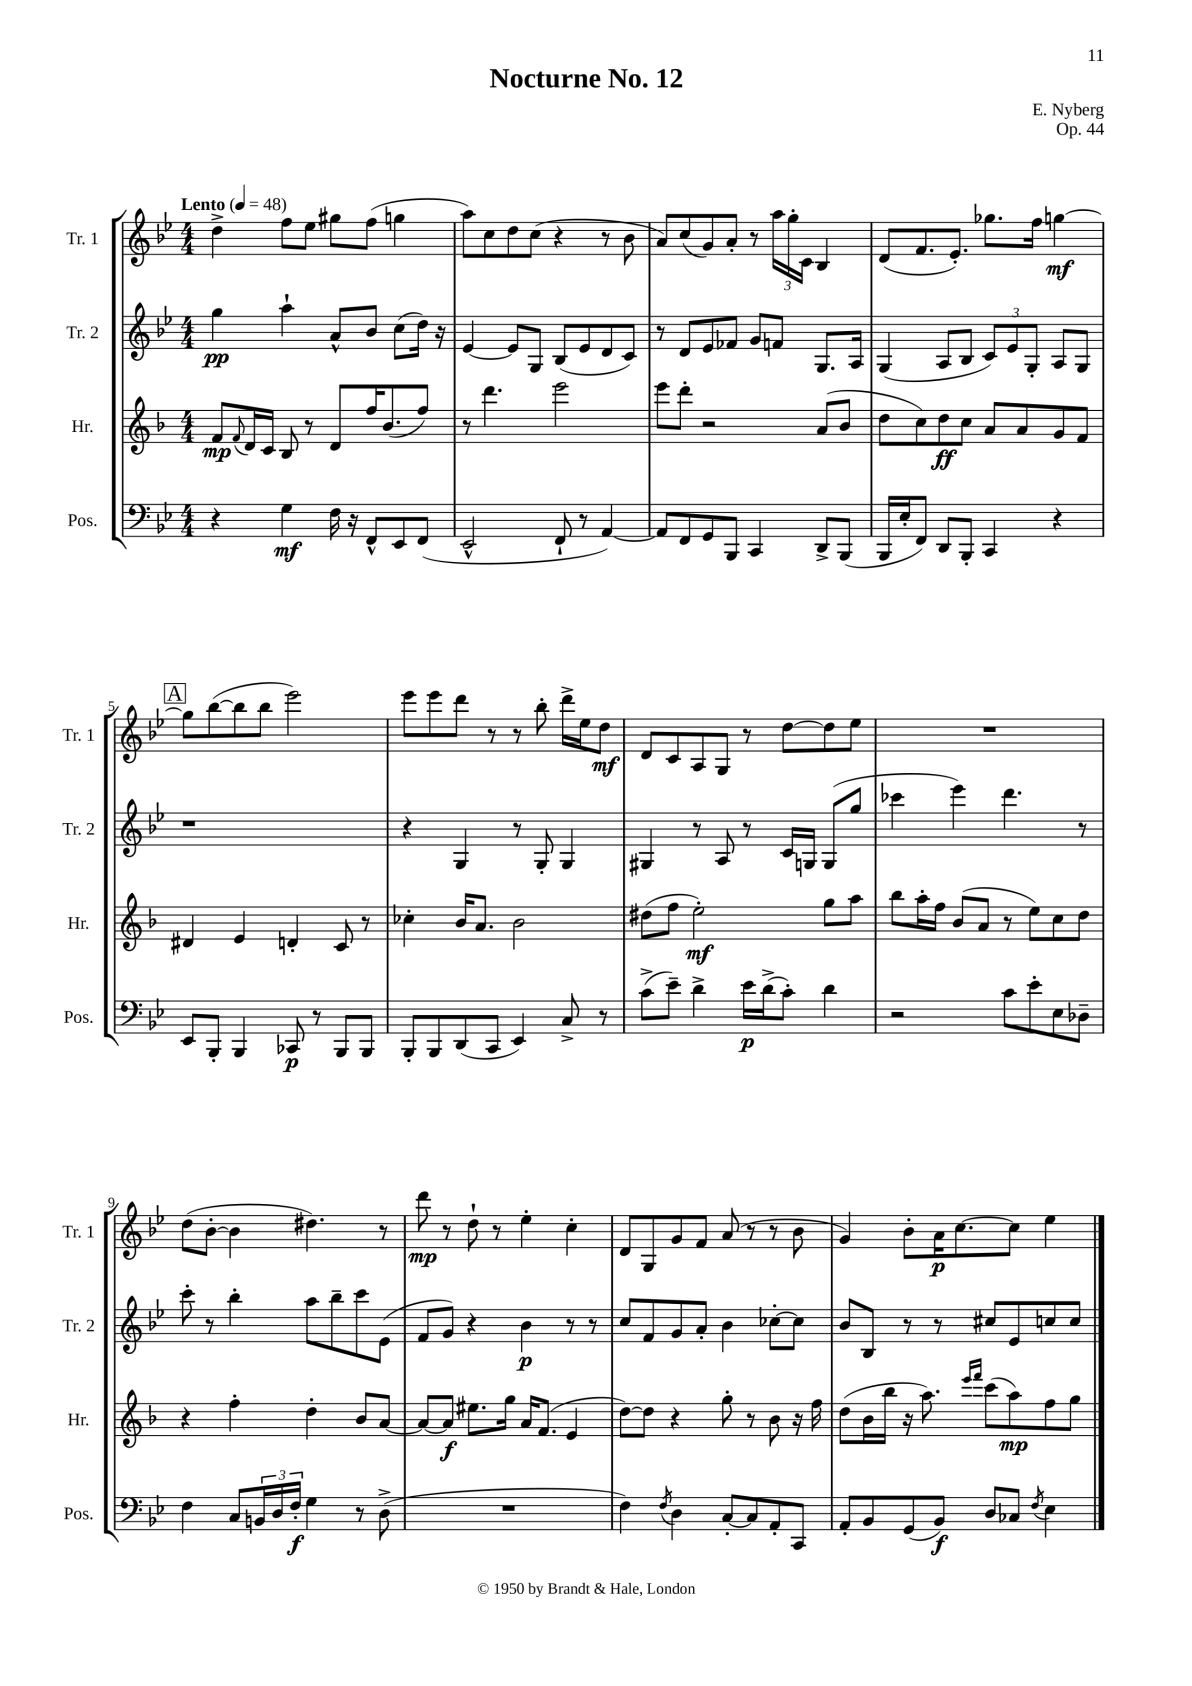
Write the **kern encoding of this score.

**kern	**kern	**kern	**kern
*staff4	*staff3	*staff2	*staff1
*clefF4	*clefG2	*clefG2	*clefG2
*k[b-e-]	*k[b-]	*k[b-e-]	*k[b-e-]
*M4/4	*M4/4	*M4/4	*M4/4
*MM48	*MM48	*MM48	*MM48
4r	8f	4gg	4dd^
.	8qqf	.	.
.	16d	.	.
.	16c	.	.
4G	8B-	4aa`	8ff
.	8r	.	8ee-
16F	8d	8a^^	8gg#
16r	.	.	.
8FF^^	16ff	8b-	(8ff
.	(8.b-	.	.
8EE-	.	(8cc	4gg
(8FF	8ff)	16dd)	.
.	.	16r	.
=	=	=	=
2EE-^^	8r	[4e-	8aa)
.	4.ddd	.	8cc
.	.	8e-]	8dd
.	.	8G	(8cc
8FF`	2eee	(8B-	4r
8r	.	8e-	.
[4AA)	.	8d	8r
.	.	8c)	8b-
=	=	=	=
8AA]	8eee	8r	8a)
8FF	8ddd'	8d	(8cc
8GG	2r	8e-	8g)
8BBB-	.	8f-	8a'
4CC	.	8g	8r
.	.	8f	24aa
.	.	.	24gg'
.	.	.	24c
8DD^	(8a	8.G	4B-
(8BBB-	8b-	.	.
.	.	16A	.
=	=	=	=
16BBB-	8dd	(4G	(8d
16E-'	.	.	.
8FF)	8cc)	.	8.f
8DD	8dd	8A	.
.	.	.	8.e-')
8BBB-'	8cc	8B-	.
4CC	8a	12c)	8.gg-
.	.	12e-	.
.	8a	.	.
.	.	12G'	.
.	.	.	16ff
4r	8g	8A	[4gg
.	8f	8G	.
=	=	=	=
8EE-	4d#	1r	8gg]
8BBB-'	.	.	([8bb-
4BBB-	4e	.	8bb-]
.	.	.	8bb-
8CC-	4d'	.	2eee-)
8r	.	.	.
8BBB-	8c	.	.
8BBB-	8r	.	.
=	=	=	=
8BBB-'	4cc-'	4r	8eee-
8BBB-	.	.	8eee-
(8DD	16b-	4G	8ddd
.	8.a	.	.
8CC	.	.	8r
4EE-)	2b-	8r	8r
.	.	8G'	8bb-'
8C^	.	4G	16ddd^
.	.	.	16ee-
8r	.	.	8dd
=	=	=	=
(8c^	(8dd#	4G#	8d
8e-~)	8ff	.	8c
4d^	2ee')	8r	8A
.	.	8A	8G
16e-	.	8r	8r
(16d^	.	.	.
8c')	.	16c	[8dd
.	.	16G	.
4d	8gg	(8G	8dd]
.	8aa	8gg	8ee-
=	=	=	=
2r	8bb-	4ccc-	1r
.	16aa'	.	.
.	16ff	.	.
.	(8b-	4eee-)	.
.	8a	.	.
8c	8r	4.ddd	.
8e-'	8ee)	.	.
8E-	8cc	.	.
8D-~	8dd	8r	.
=	=	=	=
4F	4r	8ccc'	(8dd
.	.	8r	[8b-'
8C	4ff'	4bb-'	4b-]
24BB	.	.	.
24D	.	.	.
24F'	.	.	.
4G	4dd'	8aa	4.dd#)
.	.	8bb-~	.
8r	8b-	8ccc	.
(8D^	[8a	(8e-	8r
=	=	=	=
1r	8a_	8f	8ddd
.	8a]	8g)	8r
.	8.ee#	4r	8dd`
.	.	.	8r
.	16gg	.	.
.	16a	4b-	4ee-'
.	(8.f	.	.
.	4e	8r	4cc'
.	.	8r	.
=	=	=	=
4F)	[8dd)	8cc	8d
.	8dd]	8f	8G
8qF	.	.	.
4D	4r	8g	8g
.	.	8a'	8f
[8C'	8gg'	4b-	(8a
8C]	8r	.	8r
8AA'	8b-	[8cc-'	8r
8CC	16r	8cc-]	8b-
.	16ff	.	.
=	=	=	=
8AA'	(8dd	8b-	4g)
8BB-	16b-	8B-	.
.	16bb-	.	.
(8GG	16r	8r	8b-'
.	8.aa)	.	.
8BB-)	.	8r	16a
.	.	.	[8.cc
.	16qqeee	.	.
.	16qqfff	.	.
8D	(8ccc	8cc#	.
8C-	8aa)	8e-	8cc]
8qF	.	.	.
4E-	8ff	8cc	4ee-
.	8gg	8cc	.
==	==	==	==
*-	*-	*-	*-
